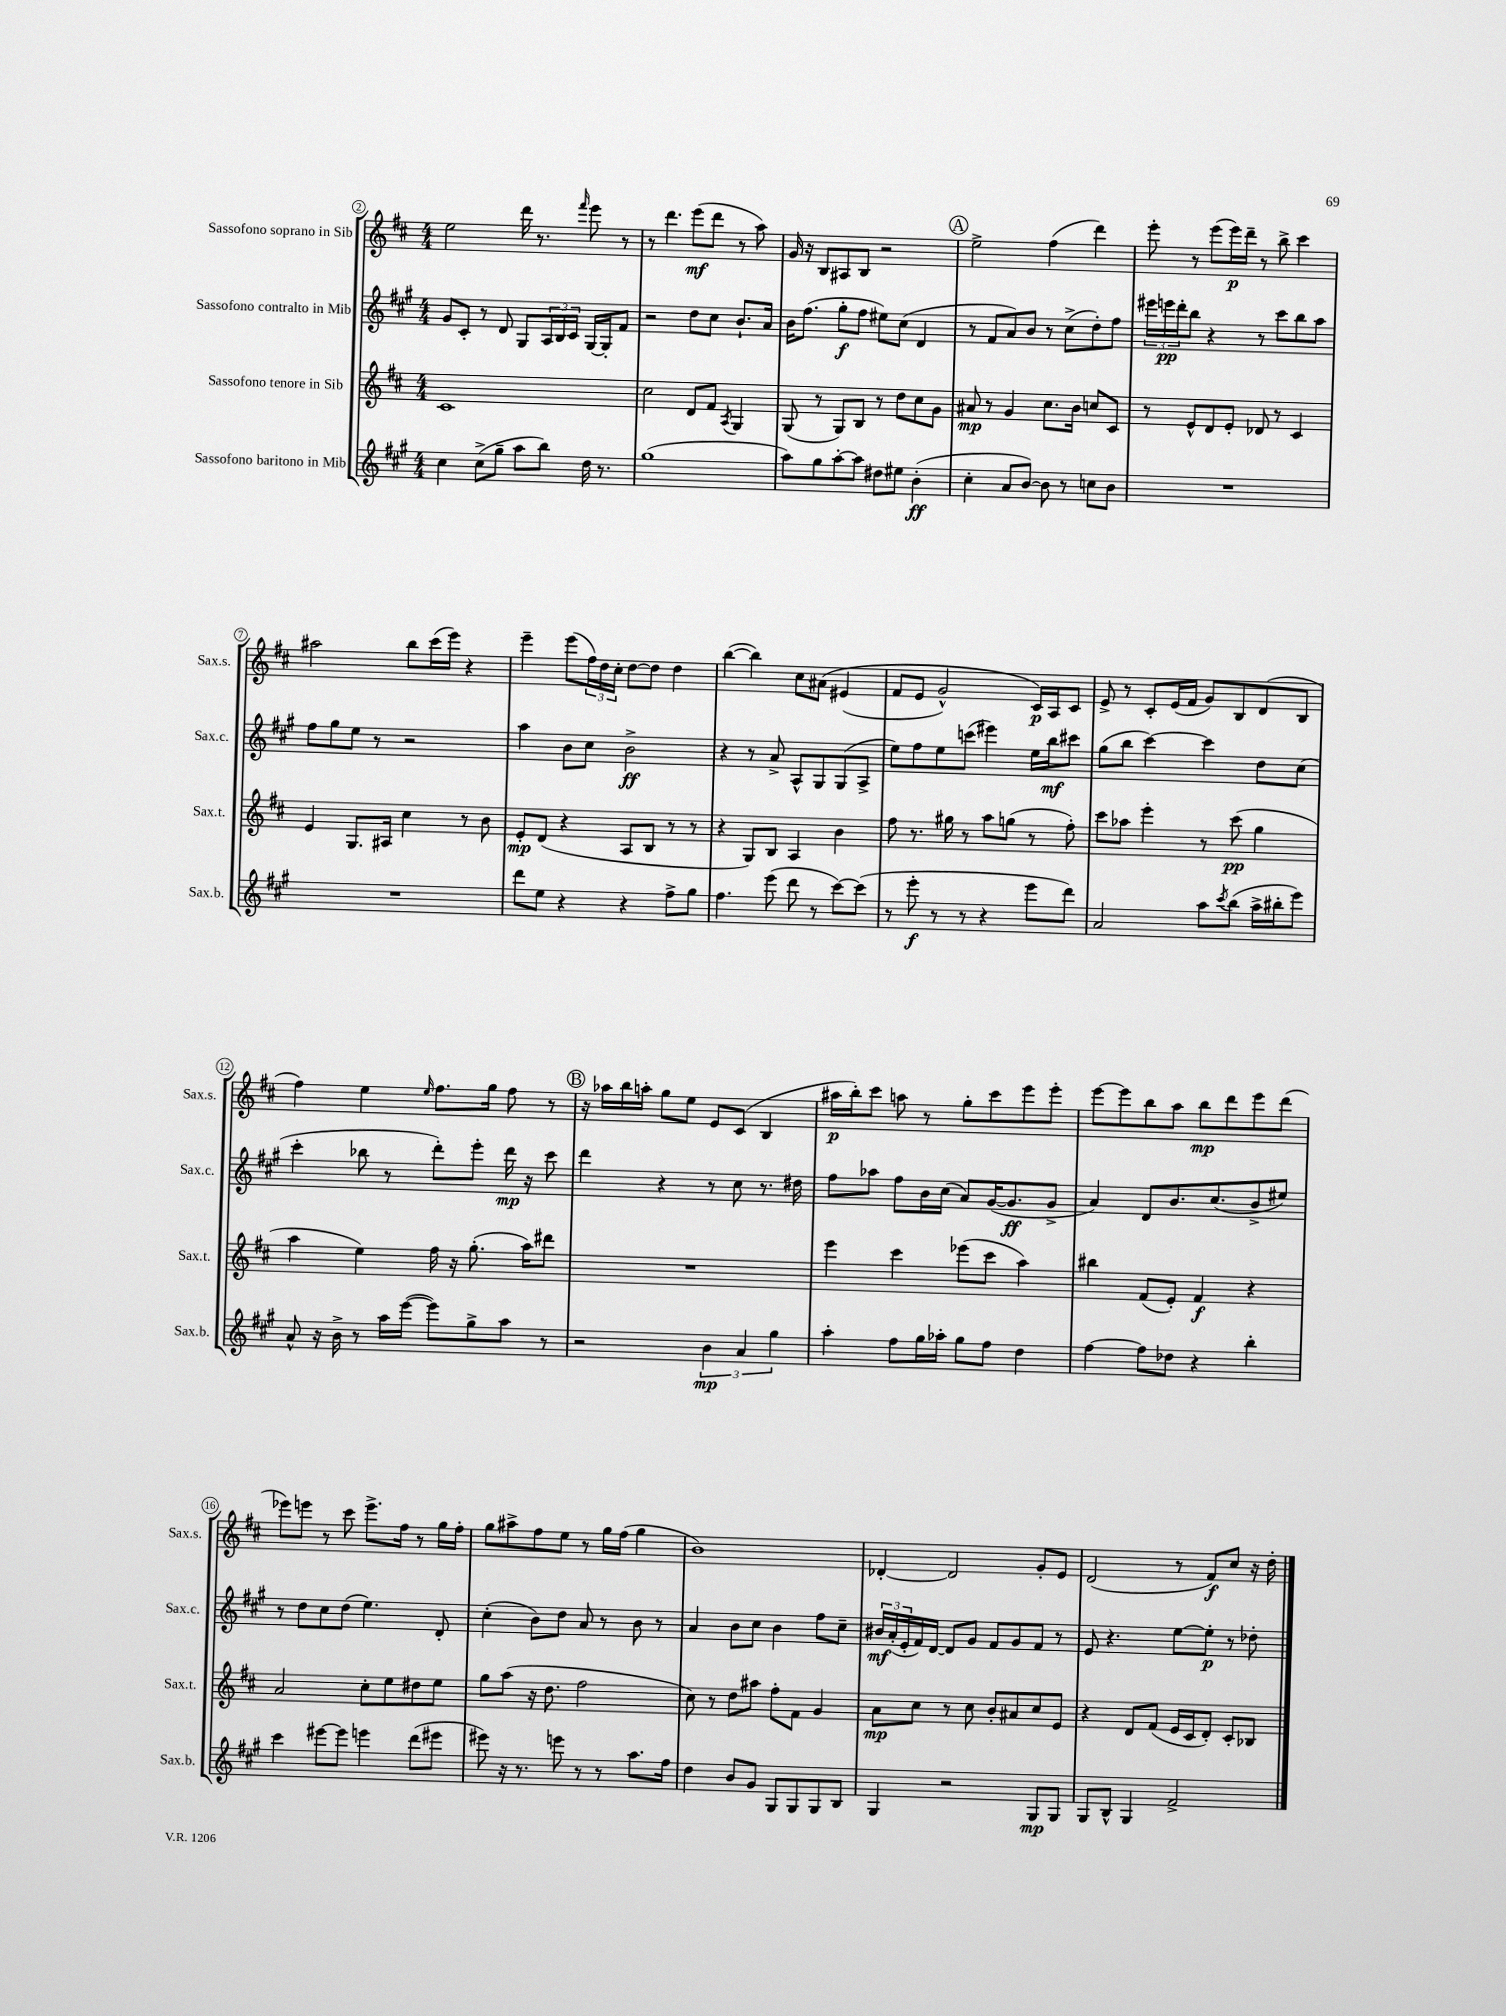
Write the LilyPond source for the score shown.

<<
\new StaffGroup <<
\new Staff = "s0" \with { instrumentName = "Sassofono soprano in Sib" shortInstrumentName = "Sax.s." } {
    \clef treble \key d \major \numericTimeSignature \time 4/4
    e''2 d'''16 r8. \grace { fis'''16 } e'''8 r8 |
    r8 d'''4. e'''8\mf( d'''8 r8 a''8) |
    g'16 r16 b8 ais8 b8 r2 |
    \mark \markup { \circle "A" } e''2-> fis''4( d'''4) |
    e'''8-. r8 e'''8( e'''16\p) d'''16-- r8 b''8-> cis'''4 |
    ais''2 b''8 cis'''16( e'''16) r4 |
    e'''4-- e'''8( \tuplet 3/2 { fis''16) d''16 cis''16-. } d''8~ d''8 d''4 |
    b''4~( b''4) cis''8 ais'8\( eis'4( |
    fis'8 e'8 g'2-^) cis'16\p\) a16 cis'8 |
    e'8-> r8 cis'8-. e'16( fis'16 g'8) b8 d'8( b8 |
    fis''4) e''4 \grace { e''16 } fis''8. g''16 fis''8 r8 |
    \mark \markup { \circle "B" } r16 aes''16 b''16 a''16-. g''8 e''8 e'8 cis'8( b4 |
    ais''16\p b''16-.) cis'''8 a''8 r8 g''8-. cis'''8 e'''8 e'''8-. |
    e'''8~ e'''8 b''8 a''8 b''8\mp d'''8 e'''8 d'''8( |
    ees'''8) e'''8 r8 cis'''8 e'''8.-> fis''16 r8 g''16 fis''16-. |
    g''8 ais''8-> fis''8 e''8 r8 g''16 fis''16( g''4 |
    b'1) |
    des'4~-. des'2 g'8-. e'8 |
    d'2( r8 fis'8\f) cis''8 r16 d''16-. \bar "|." |
}
\new Staff = "s1" \with { instrumentName = "Sassofono contralto in Mib" shortInstrumentName = "Sax.c." } {
    \clef treble \key a \major \numericTimeSignature \time 4/4
    gis'8 cis'8-. r8 d'8 gis8 \tuplet 3/2 { a16 b16 cis'16 } gis16~ gis16-. fis'8 |
    r2 d''8 cis''8 b'8.-! a'16 |
    b'16 fis''8.( gis''8-.\f fis''8 eis''8) cis''8( d'4 |
    \mark \markup { \circle "A" } r8 fis'8 a'8) b'8 r8 cis''8->( d''8-.) fis''8 |
    \tuplet 3/2 { eis'''16 e'''16\pp d'''16-. } b''8 r4 r8 cis'''8 b''8 a''8 |
    fis''8 gis''8 e''8 r8 r2 |
    a''4 b'8 cis''8 b'2->\ff |
    r4 r8 a'8-> a8-^ gis8 gis8( a8-> |
    e''8) fis''8 e''8 c'''8( eis'''4) e''16 b''16\mf cis'''8 |
    gis''8( b''8 cis'''4~) cis'''4 d''8 cis''8( |
    cis'''4-. bes''8 r8 d'''8-.) e'''8-. d'''16\mp r16 cis'''8 |
    \mark \markup { \circle "B" } d'''4 r4 r8 cis''8 r8. dis''16 |
    fis''8 aes''8 fis''8 b'16 cis''16( a'8) gis'16~( gis'8.\ff gis'8-> |
    a'4) d'8 b'8. cis''8.( b'8-> eis''8) |
    r8 d''8 cis''8 d''8( e''4.) d'8-. |
    cis''4-.( b'8) d''8 a'8 r8 b'8 r8 |
    a'4 b'8 cis''8 b'4 fis''8 cis''8-- |
    \tuplet 3/2 { bis'16\mf a'16-.( e'16-. } fis'16) d'16~ d'8 gis'8 fis'8 gis'8 fis'8 r8 |
    e'8 r4. e''8~ e''8-.\p r8 des''8-. \bar "|." |
}
\new Staff = "s2" \with { instrumentName = "Sassofono tenore in Sib" shortInstrumentName = "Sax.t." } {
    \clef treble \key d \major \numericTimeSignature \time 4/4
    cis'1 |
    cis''2 d'8 fis'8 \acciaccatura { a8 } g4 |
    g8( r8 g8) b8 r8 d''8 cis''8 g'8 |
    \mark \markup { \circle "A" } ais'8\mp r8 g'4 cis''8. b'16 c''8 cis'8 |
    r8 e'8-^ d'8 e'8-. des'8 r8 cis'4 |
    e'4 g8. ais16 cis''4 r8 b'8 |
    e'8-.\mp d'8( r4 a8 b8 r8 r8 |
    r4 g8) b8 a4 b'4 |
    fis''8 r8. gis''16 r8 a''8 g''8( r8 fis''8-.) |
    cis'''8 aes''8 e'''4-. r8 cis'''8\pp( g''4 |
    a''4 e''4) fis''16 r16 g''8.-.( a''16) dis'''8 |
    \mark \markup { \circle "B" } R1 |
    e'''4 cis'''4 ees'''8( cis'''8 a''4) |
    bis''4 fis'8( e'8-.) fis'4\f r4 |
    a'2 cis''8-. e''8 dis''8 e''8 |
    g''8 a''8( r16 d''8. fis''2 |
    cis''8) r8 d''8 ais''8 fis''8-. fis'8 g'4 |
    a'8\mp cis''8 r8 cis''8 b'8-. ais'8 cis''8 e'8 |
    r4 d'8 fis'8( e'16 cis'16 d'8-.) cis'8-. bes8 \bar "|." |
}
\new Staff = "s3" \with { instrumentName = "Sassofono baritono in Mib" shortInstrumentName = "Sax.b." } {
    \clef treble \key a \major \numericTimeSignature \time 4/4
    cis''4 cis''8->( gis''8-- a''8 b''8) d''16 r8. |
    gis''1( |
    a''8) gis''8 a''8~-. a''8 dis''8 eis''8 b'4-.\ff( |
    \mark \markup { \circle "A" } cis''4-. a'8 b'8~) b'8 r8 c''8 b'8 |
    R1 |
    R1 |
    d'''8 e''8 r4 r4 fis''8-> gis''8 |
    fis''4. e'''8( d'''8 r8 cis'''8~) cis'''8( |
    r8 e'''8-.\f r8 r8 r4 e'''8 d'''8) |
    a'2 a''8 \acciaccatura { cis'''8 } b''8( a''16-> bis''16-. e'''8) |
    a'8-^ r16 b'16-> r8 a''16 e'''16~( e'''8) gis''8-> a''8 r8 |
    \mark \markup { \circle "B" } r2 \tuplet 3/2 { b'4\mp a'4 gis''4 } |
    a''4-. fis''8 gis''16 aes''16-. gis''8 fis''8 d''4 |
    fis''4~ fis''8 des''8 r4 b''4-. |
    cis'''4 eis'''8~ eis'''8 e'''4 d'''8( eis'''8 |
    eis'''8) r16 r8. e'''8 r8 r8 a''8. fis''16 |
    d''4 b'8 gis'8 gis8 gis8 gis8 b8 |
    gis4 r2 gis8\mp gis8 |
    gis8 b8-^ gis4 fis'2-> \bar "|." |
}
>>
>>
\layout { \context { \Score currentBarNumber = #2 \override BarNumber.stencil = #(make-stencil-circler 0.1 0.3 ly:text-interface::print) } }
